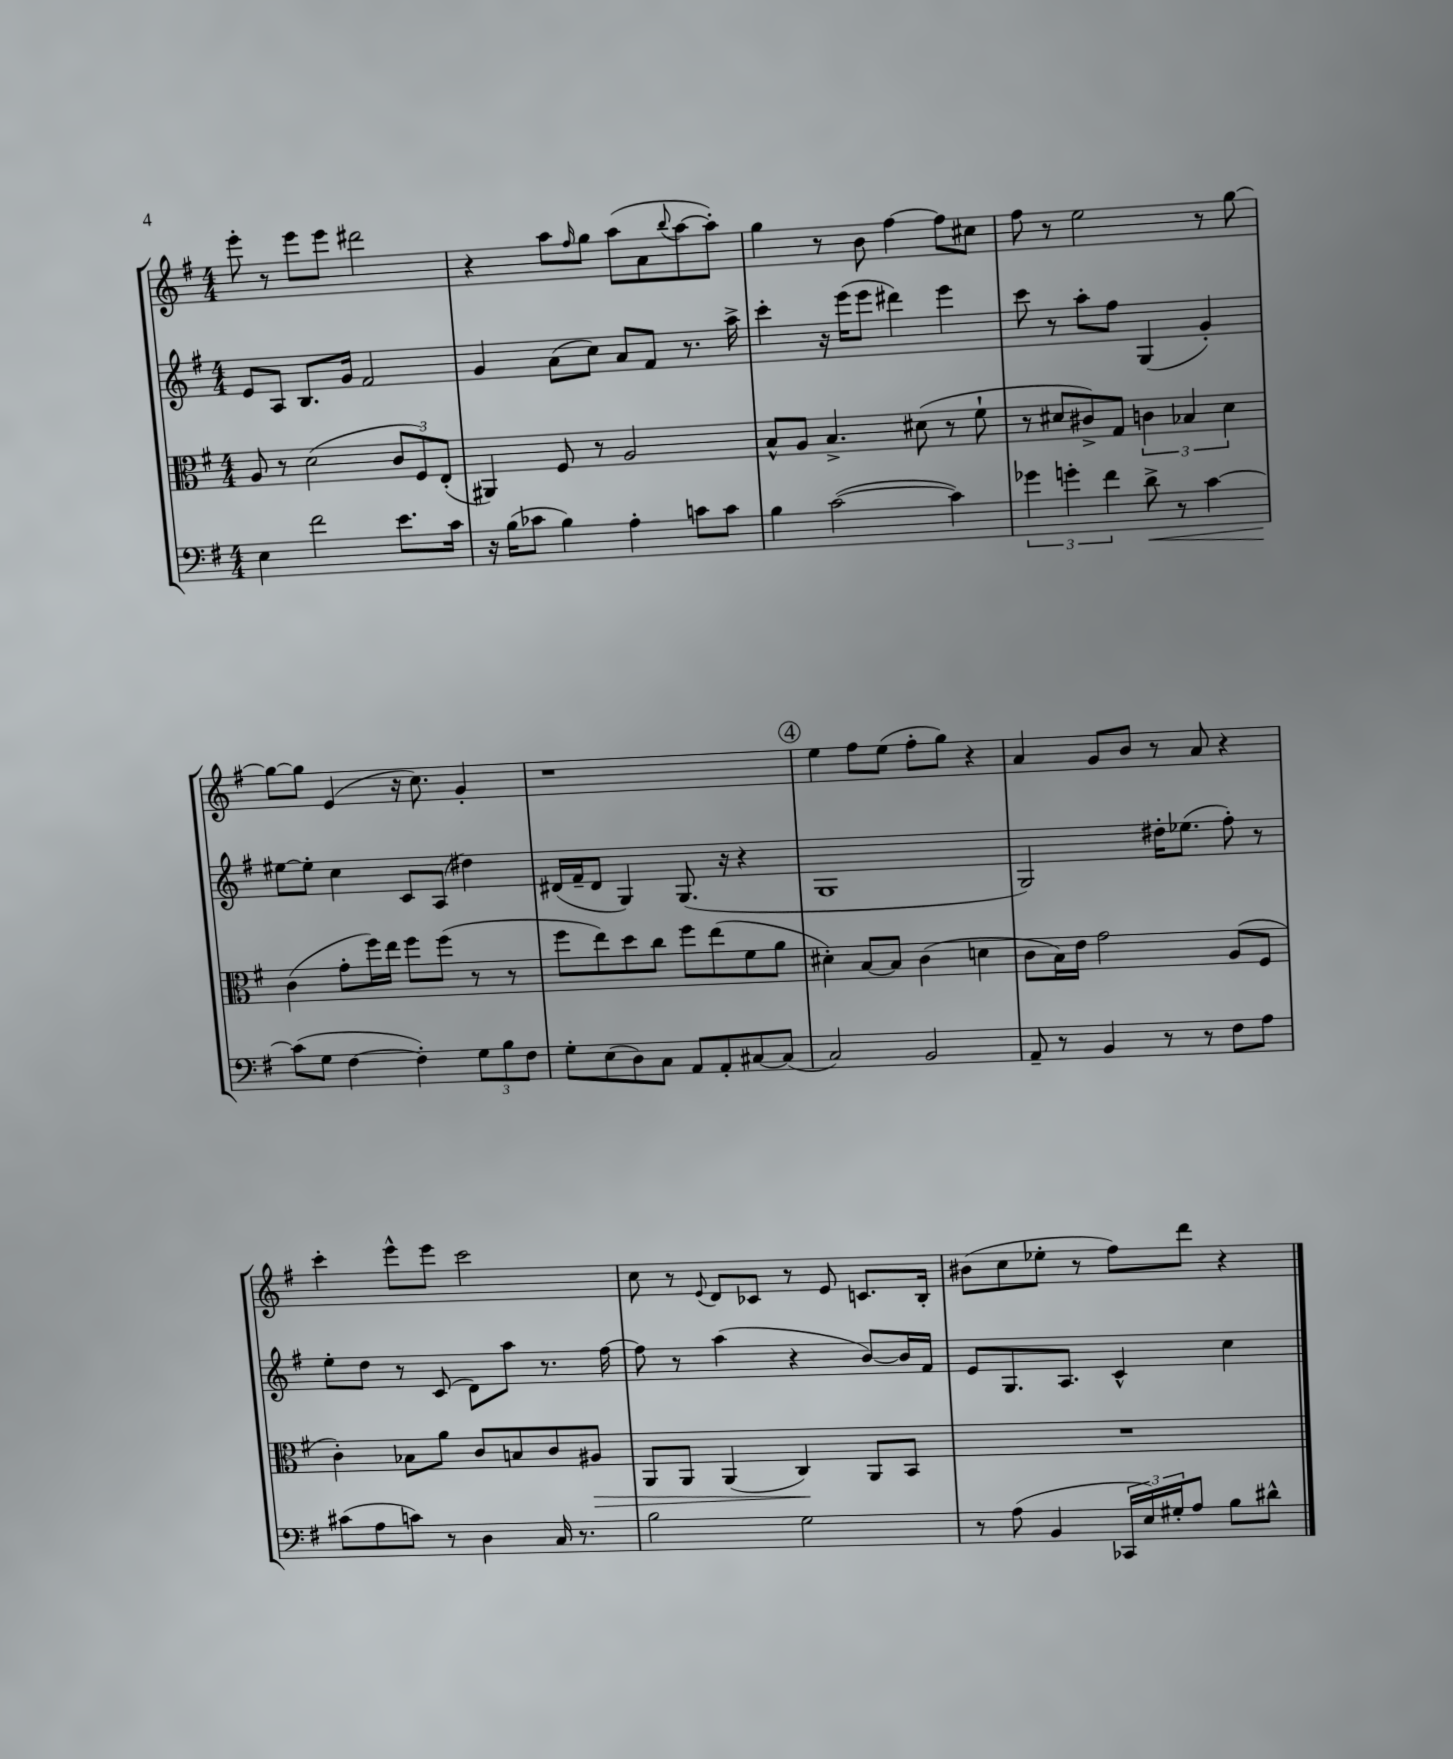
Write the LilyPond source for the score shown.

<<
\new StaffGroup <<
\new Staff = "s0" {
    \clef treble \key g \major \numericTimeSignature \time 4/4
    e'''8-. r8 e'''8 e'''8 dis'''2 |
    r4 a''8 \grace { fis''16 } g''8 a''8( a'8 \appoggiatura { b''8 } a''8~ a''8-.) |
    g''4 r8 b'8 fis''4~ fis''8 cis''8 |
    fis''8 r8 e''2 r8 g''8~ |
    g''8~ g''8 e'4( r16 c''8.) g'4-. |
    r1 |
    \mark \markup { \circle "4" } e''4 fis''8 e''8( fis''8-. g''8) r4 |
    a'4 g'8 b'8 r8 a'8 r4 |
    c'''4-. e'''8-^ e'''8 c'''2 |
    c''8 r8 \appoggiatura { e'8 } d'8 ces'8 r8 e'8 c'8. b16-. |
    bis'8( c''8 ees''8-. r8 fis''8) d'''8 r4 \bar "|." |
}
\new Staff = "s1" {
    \clef treble \key g \major \numericTimeSignature \time 4/4
    e'8 a8 b8. g'16 fis'2 |
    g'4 a'8( c''8) a'8 fis'8 r8. a''16-> |
    c'''4-. r16 e'''16( e'''8 dis'''4) e'''4 |
    c'''8 r8 a''8-. fis''8 g4( g'4-.) |
    eis''8~ eis''8-. c''4 c'8 a8( dis''4) |
    dis'16( fis'16-- dis'8 g4) g8.( r16 r4 |
    \mark \markup { \circle "4" } g1 |
    g2) dis''16-. ees''8.( fis''8-.) r8 |
    e''8-. d''8 r8 c'8( d'8) a''8 r8. fis''16~ |
    fis''8 r8 a''4( r4 b'8~) b'16 fis'16 |
    e'8 g8. a8. c'4-^ c''4 \bar "|." |
}
\new Staff = "s2" {
    \clef alto \key g \major \numericTimeSignature \time 4/4
    a8 r8 d'2( \tuplet 3/2 { c'8 fis8) e8-.( } |
    ais,4) fis8 r8 a2 |
    b8-^ a8 b4.-> dis'8( r8 fis'8-! |
    r8 dis'8 cis'8->) g8 \tuplet 3/2 { c'4 bes4 dis'4 } |
    c'4( g'8-. fis''16) e''16 fis''8 fis''8( r8 r8 |
    fis''8 e''8) d''8 c''8 fis''8 e''8( fis'8 a'8 |
    \mark \markup { \circle "4" } dis'4-.) b8~ b8 c'4( d'4 |
    c'8 b16) e'16 g'2 a8( fis8 |
    c'4-.) bes8 a'8 c'8 b8 c'8 ais8\> |
    a,8 a,8 a,4( c4\!) a,8 b,8 |
    R1 \bar "|." |
}
\new Staff = "s3" {
    \clef bass \key g \major \numericTimeSignature \time 4/4
    e4 fis'2 e'8. c'16 |
    r16 b16( ces'8 b4) a4-. c'8 c'8 |
    b4 c'2~( c'4) |
    \tuplet 3/2 { ges'4 g'4-. fis'4 } d'8->\< r8 c'4~ |
    c'8\!( g8 fis4~ fis4-.) \tuplet 3/2 { g8 b8 fis8 } |
    g8-. e8( d8) c8 a,8 a,8-. cis8~ cis8( |
    \mark \markup { \circle "4" } c2) b,2 |
    a,8-- r8 b,4 r8 r8 fis8 a8 |
    cis'8( a8 c'8) r8 d4 c16 r8. |
    b2 g2 |
    r8 a8( b,4 \tuplet 3/2 { ces,16 e16) gis16-. } a8 b8 dis'8-^ \bar "|." |
}
>>
>>
\layout { \context { \Score \remove "Bar_number_engraver" } }
